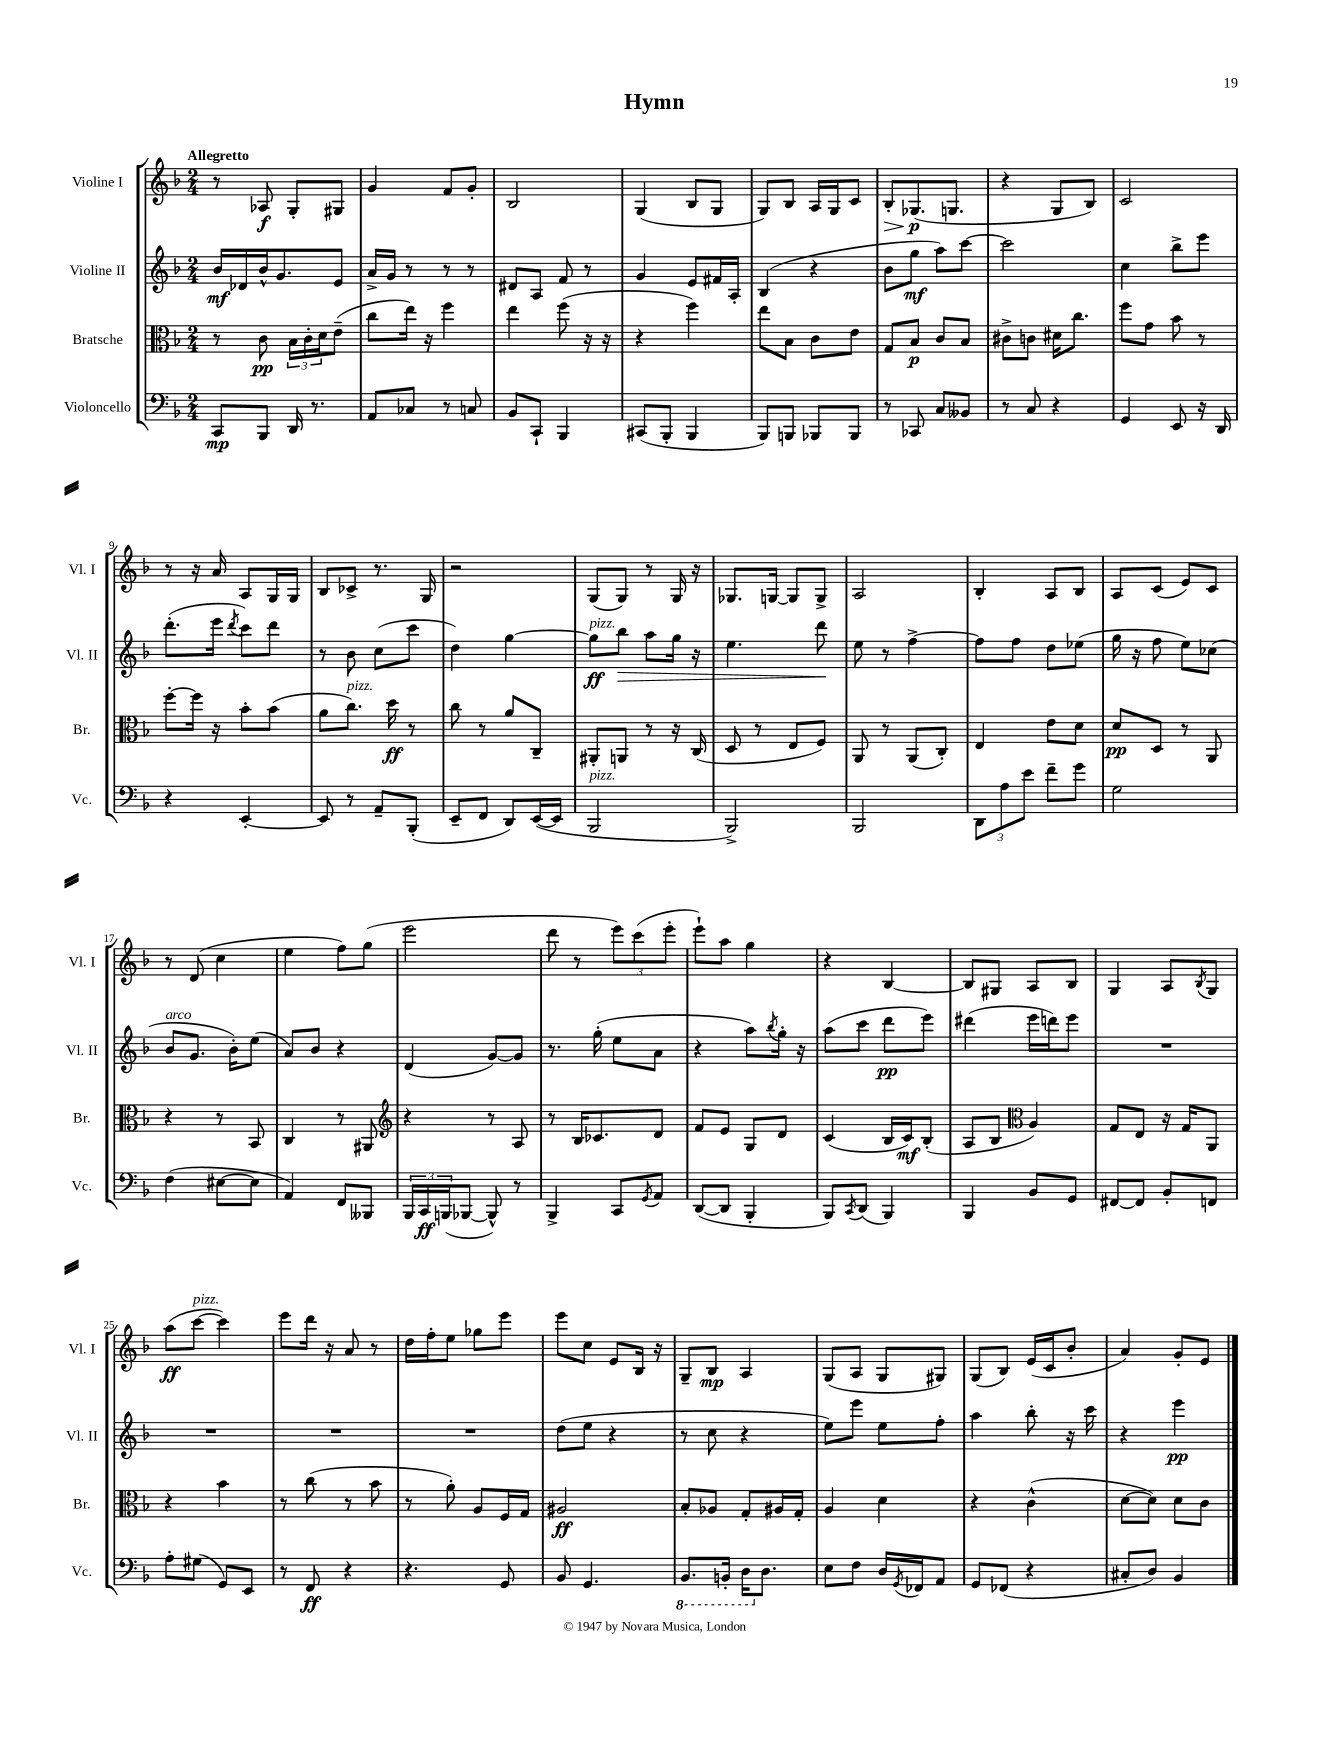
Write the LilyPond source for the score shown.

\header { title = "Hymn" }
<<
\new StaffGroup <<
\new Staff = "s0" \with { instrumentName = "Violine I" shortInstrumentName = "Vl. I" } {
    \clef treble \key f \major \numericTimeSignature \time 2/4 \tempo "Allegretto"
    r8 aes8\f g8-. gis8 |
    g'4 f'8 g'8-. |
    bes2 |
    g4( bes8 g8 |
    g8) bes8 a16 g16 c'8 |
    bes8-.\> ges8.\p\!( g8. |
    r4 g8 bes8) |
    c'2 |
    r8 r16 a'16 a8 g16 g16 |
    bes8 ces'8-> r8. g16 |
    r2 |
    g8( g8) r8 g16 r16 |
    ges8. g16~ g8 g8-> |
    a2 |
    bes4-. a8 bes8 |
    a8 c'8( e'8) c'8 |
    r8 d'8( c''4 |
    e''4 f''8) g''8( |
    e'''2 |
    d'''8 r8 \tuplet 3/2 { e'''8) c'''8( e'''8-. } |
    e'''8-!) a''8 g''4 |
    r4 bes4~ |
    bes8 gis8 a8 bes8 |
    g4 a8 \acciaccatura { bes8 } g8 |
    a''8\ff( c'''8~^\markup { \italic "pizz." } c'''4) |
    e'''8 d'''16 r16 a'8 r8 |
    d''16 f''16-. e''8 ges''8 e'''8 |
    e'''8 c''8 e'8 bes16 r16 |
    g8-- bes8\mp a4 |
    g8( a8 g8 gis8) |
    g8( bes8) e'16( c'16 bes'8-. |
    a'4) g'8-. e'8 \bar "|." |
}
\new Staff = "s1" \with { instrumentName = "Violine II" shortInstrumentName = "Vl. II" } {
    \clef treble \key f \major \numericTimeSignature \time 2/4
    bes'16\mf des'16 bes'16-^ g'8. e'8 |
    a'16-> g'16 r8 r8 r8 |
    dis'8 a8 f'8 r8 |
    g'4 e'8 fis'16 a16-. |
    bes4( r4 |
    bes'8 g''8\mf a''8) c'''8~ |
    c'''2 |
    c''4 bes''8-> e'''8 |
    d'''8.-.( e'''16 \acciaccatura { d'''8 } c'''8) d'''8 |
    r8 bes'8 c''8( c'''8 |
    d''4) g''4~ |
    g''8\ff^\markup { \italic "pizz." } bes''8\> a''8 g''16 r16 |
    e''4. d'''8\! |
    e''8 r8 f''4~-> |
    f''8 f''8 d''8 ees''8( |
    g''16 r16 f''8 e''8) ces''8( |
    bes'8^\markup { \italic "arco" } g'8. bes'16-.) e''8( |
    a'8) bes'8 r4 |
    d'4( g'8~) g'8 |
    r8. g''16-.( e''8 a'8 |
    r4 a''8) \acciaccatura { bes''8 } g''16-. r16 |
    a''8( c'''8 d'''8\pp e'''8) |
    dis'''4( e'''16 d'''16) e'''8 |
    R2 |
    R2 |
    R2 |
    R2 |
    d''8( e''8 r4 |
    r8 c''8 r4 |
    e''8) e'''8 e''8 f''8-. |
    a''4 bes''8-. r16 c'''16 |
    r4 e'''4\pp \bar "|." |
}
\new Staff = "s2" \with { instrumentName = "Bratsche" shortInstrumentName = "Br." } {
    \clef alto \key f \major \numericTimeSignature \time 2/4
    r8 c'8\pp \tuplet 3/2 { bes16 c'16-. d'16 } e'8--( |
    c''8 e''16) r16 f''4 |
    e''4 f''8( r16 r16 |
    r4 f''4) |
    e''8 bes8 c'8 e'8 |
    g8 bes8\p c'8 bes8 |
    cis'8-> c'8 dis'16 c''8. |
    f''8 g'8 bes'8 r8 |
    f''8~-. f''16 r16 bes'8-. bes'8( |
    a'8 c''8.^\markup { \italic "pizz." }) d''16\ff r8 |
    c''8 r8 a'8 c8-- |
    ais,8-. a,8 r8 r16 c16( |
    d8 r8 e8 f8) |
    a,8 r8 a,8( c8-.) |
    e4 e'8 d'8 |
    d'8\pp d8 r8 a,8 |
    r4 r8 bes,8 |
    c4 r8 ais,8 |
    \clef treble r4 r8 a8 |
    r8 bes16 ces'8. d'8 |
    f'8 e'8 g8 d'8 |
    c'4( bes16 c'16\mf) bes8-.( |
    a8 bes8 \clef alto a4) |
    g8 e8 r16 g16 a,8 |
    r4 bes'4 |
    r8 c''8( r8 bes'8 |
    r8 a'8-.) a8 f16 g16 |
    ais2\ff |
    bes8-. aes8 g8-. ais16 g16-. |
    a4 d'4 |
    r4 c'4-^( |
    d'8~ d'8) d'8 c'8 \bar "|." |
}
\new Staff = "s3" \with { instrumentName = "Violoncello" shortInstrumentName = "Vc." } {
    \clef bass \key f \major \numericTimeSignature \time 2/4
    c,8\mp bes,,8 d,16 r8. |
    a,8 ces8 r8 c8 |
    bes,8 c,8-! bes,,4 |
    cis,8( bes,,8-. bes,,4 |
    bes,,8) b,,8 bes,,8 bes,,8 |
    r8 ces,8 c8 beses,8 |
    r8 c8 r4 |
    g,4 e,8 r16 d,16 |
    r4 e,4~-. |
    e,8 r8 a,8-- bes,,8-.( |
    e,8-- f,8 d,8) e,16~( e,16 |
    bes,,2^\markup { \italic "pizz." } |
    bes,,2->) |
    bes,,2 |
    \tuplet 3/2 { d,8 a8 e'8 } f'8-- g'8 |
    g2 |
    f4( eis8~ eis8 |
    a,4) f,8 beses,,8 |
    \tuplet 3/2 { bes,,16 c,16\ff b,,16( } bes,,8~ bes,,8-^) r8 |
    bes,,4-> c,8 \acciaccatura { g,8 } a,8 |
    d,8~( d,8 bes,,4-. |
    bes,,8) \acciaccatura { c,8 } d,8( bes,,4) |
    bes,,4 bes,8 g,8 |
    fis,8~ fis,8 bes,8-. f,8 |
    a8-. gis8( g,8) e,8 |
    r8 f,8\ff r4 |
    r4. g,8 |
    bes,8 g,4. |
    \ottava #-1 bes,,8. b,,16-. d,16 \ottava #0 d8. |
    e8 f8 d16 \acciaccatura { g,8 } fes,16 a,8 |
    g,8 fes,8( r4 |
    cis8-. d8) bes,4 \bar "|." |
}
>>
>>
